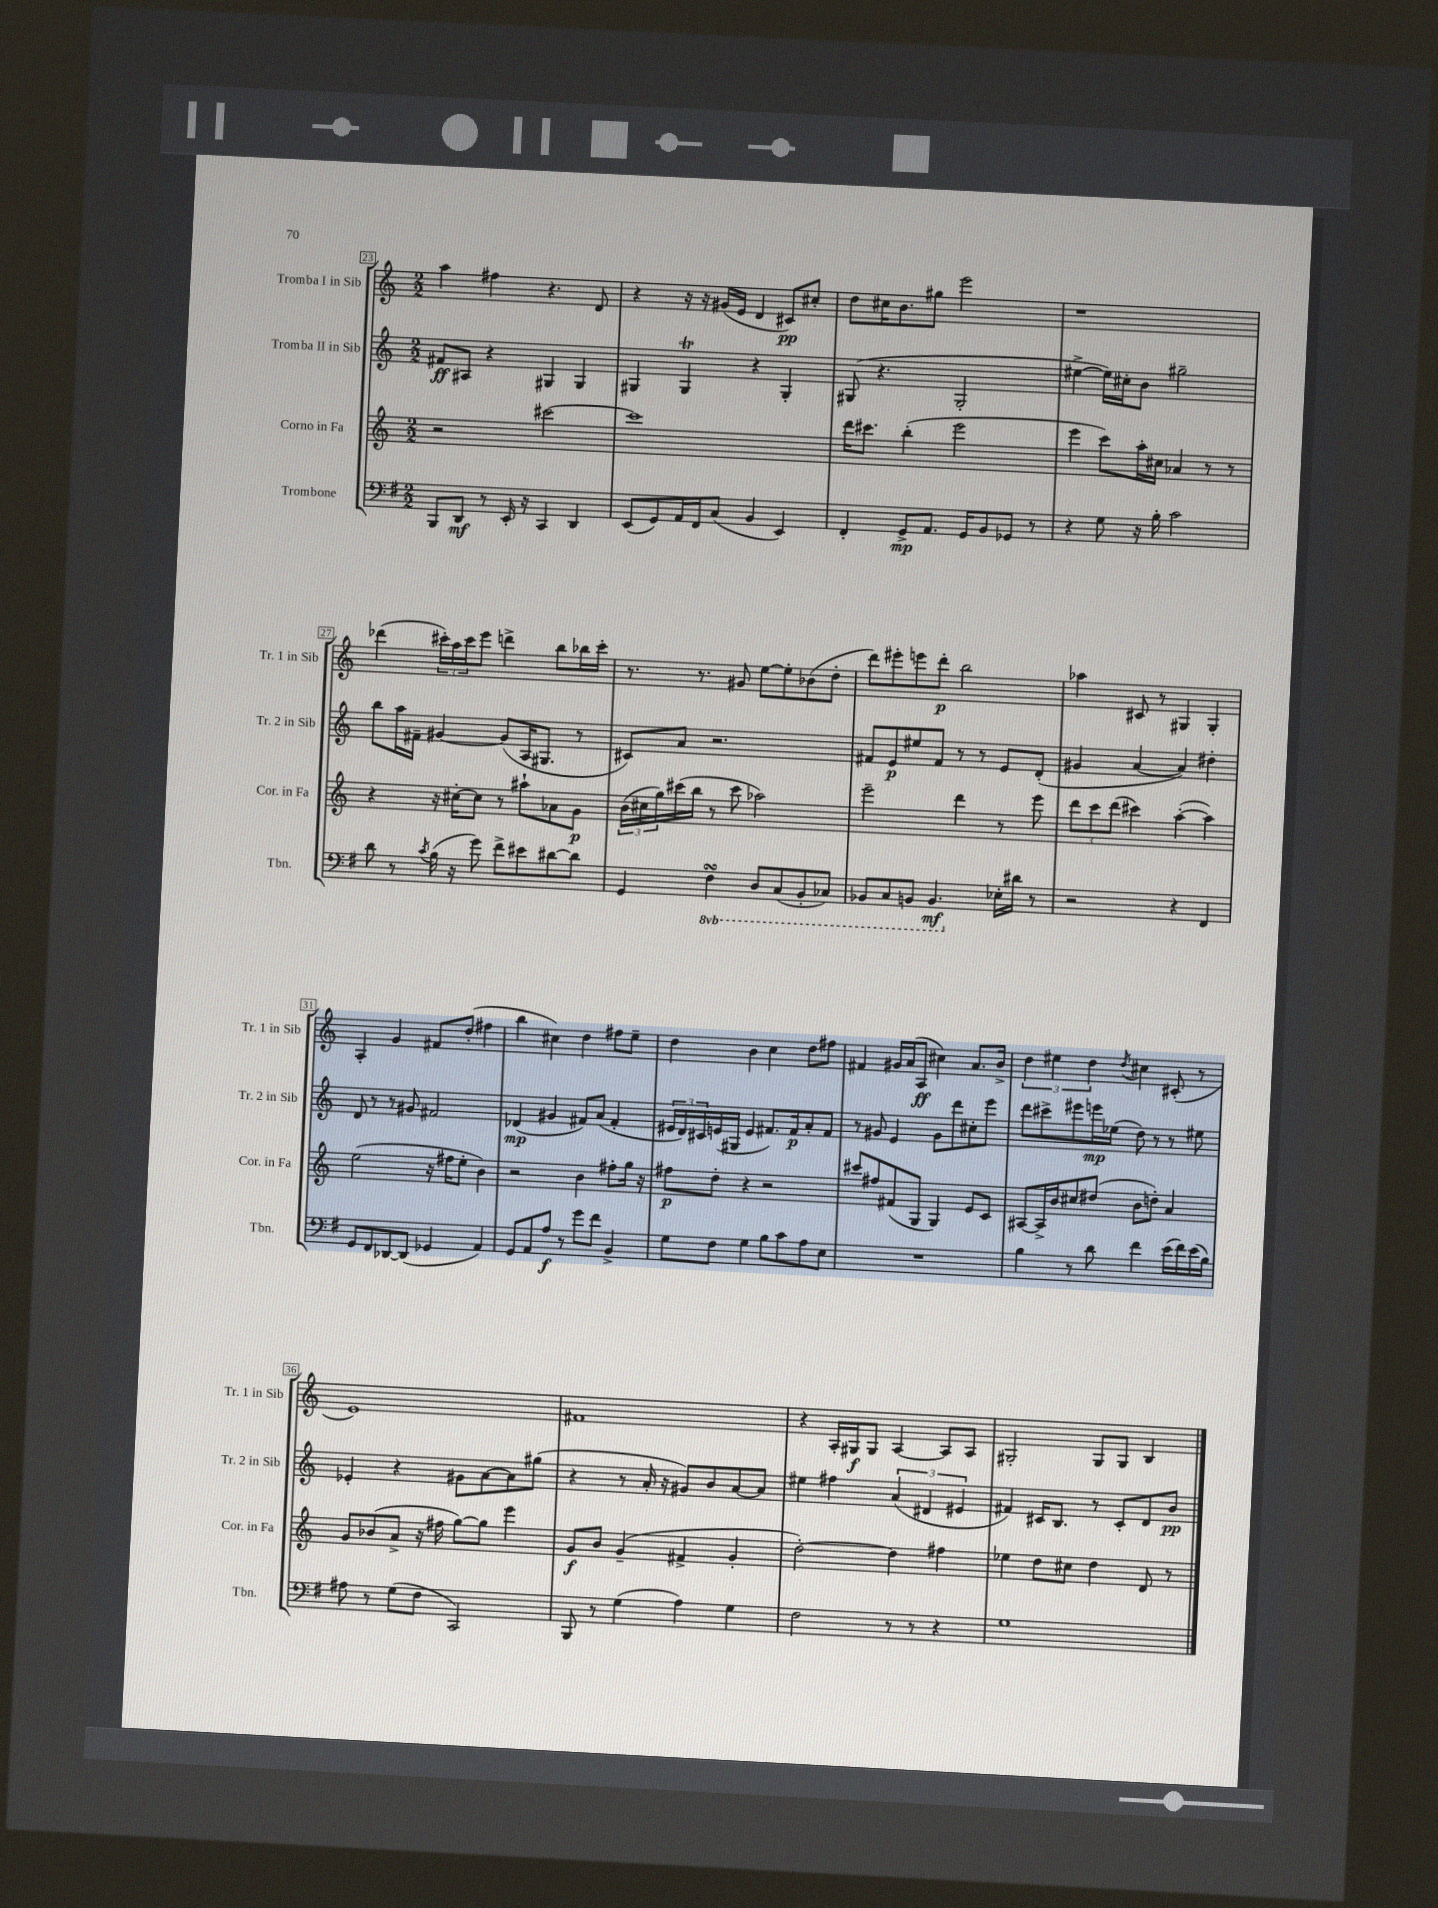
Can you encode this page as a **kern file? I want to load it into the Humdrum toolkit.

**kern	**dynam	**kern	**dynam	**kern	**dynam	**kern	**dynam
*part4	*part4	*part3	*part3	*part2	*part2	*part1	*part1
*staff4	*staff4	*staff3	*staff3	*staff2	*staff2	*staff1	*staff1
*I"Trombone	*	*I"Corno in Fa	*	*I"Tromba II in Sib	*	*I"Tromba I in Sib	*
*I'Tbn.	*	*I'Cor. in Fa	*	*I'Tr. 2 in Sib	*	*I'Tr. 1 in Sib	*
*clefF4	*	*clefG2	*	*clefG2	*	*clefG2	*
*k[f#]	*	*k[]	*	*k[]	*	*k[]	*
*M2/2	*	*M2/2	*	*M2/2	*	*M2/2	*
=23	=23	=23	=23	=23	=23	=23	=23
8BBB/L	.	2r	.	8f#X/L	ff	4aa\	.
8DD/J	mf	.	.	8A#X/J	.	.	.
8r	.	.	.	4r	.	4ff#X\	.
16EE'/	.	.	.	.	.	.	.
16r	.	.	.	.	.	.	.
4CC/	.	[2ccc#X\	.	4G#X/	.	4.r	.
4DD/	.	.	.	4G#/	.	.	.
.	.	.	.	.	.	8d/	.
=24	=24	=24	=24	=24	=24	=24	=24
(8EE/L	.	1ccc#]	.	4G#X/	.	4r	.
8GG/)	.	.	.	.	.	.	.
16AA/L	.	.	.	4G#t/	.	16r	.
16FF#/J	.	.	.	.	.	16r	.
(8C/J	.	.	.	.	.	(16g#X/LL	.
.	.	.	.	.	.	16e/JJ	.
4BB/	.	.	.	4r	.	4d/	.
4EE/)	.	.	.	4G#'/	.	8c#X/L)	pp
.	.	.	.	.	.	8cc#X'/J	.
=25	=25	=25	=25	=25	=25	=25	=25
4FF#'/	.	16ddd\KL	.	(8G#X/	.	8dd\L	.
.	.	8.ccc#X\J	.	.	.	.	.
.	.	.	.	4.r	.	16cc#X\K	.
.	.	.	.	.	.	8.b\	.
8GG^/L	mp	(4bb'\	.	.	.	.	.
8.AA/J	.	.	.	.	.	8gg#X\J	.
.	.	2eee\	.	2G#'/	.	2eee\	.
16GG/KL	.	.	.	.	.	.	.
8BB/	.	.	.	.	.	.	.
8GG-X/J	.	.	.	.	.	.	.
8r	.	.	.	.	.	.	.
=26	=26	=26	=26	=26	=26	=26	=26
4r	.	4eee\	.	[4ee#X^\	.	1r	.
8G\	.	8ccc\L)	.	16ee#\LL])	.	.	.
.	.	.	.	16cc#X'\J	.	.	.
16r	.	16aa'\L	.	8b\J	.	.	.
16B'\	.	16cc#X\JJ	.	.	.	.	.
2c\	.	4a-X/	.	2gg#X~\	.	.	.
.	.	8r	.	.	.	.	.
.	.	8r	.	.	.	.	.
!!LO:LB:g=z
=27	=27	=27	=27	=27	=27	=27	=27
8d\	.	4r	.	8bb\L	.	(4ddd-X\	.
8r	.	.	.	16aa\L	.	.	.
.	.	.	.	16f#X~\JJ	.	.	.
8qc/	.	.	.	.	.	.	.
(16B\	.	16r	.	[4g#X/	.	24ccc#X'\LL)	.
.	.	.	.	.	.	24aa\	.
16r	.	[16cc#X'\KL	.	.	.	.	.
.	.	.	.	.	.	24ccc#\J	.
8g\)	.	8cc#\J]	.	.	.	8eee\J	.
8f#^\L	.	8r	.	(8g#/L]	.	4dddn^\	.
8e#X\	.	8aa#X`\L	.	16A/K	.	.	.
.	.	.	.	8.G#X/J	.	.	.
[8d#X\	.	8a-X\	.	.	.	8bb\L	.
8d#\J]	.	8g\J	p	8r	.	16bb-X\L	.
.	.	.	.	.	.	16ccc#'\JJ	.
=28	=28	=28	=28	=28	=28	=28	=28
4GG/	.	(24b\LL	.	8c#X/L)	.	8.r	.
.	.	24cc#X\	.	.	.	.	.
.	.	24gg\)	.	.	.	.	.
.	.	(16ccc#X\	.	8a/J	.	.	.
.	.	16bb\JJ	.	.	.	8.r	.
*8ba	*	*	*	*	*	*	*
4FF#sSsS\	.	8r	.	2.r	.	.	.
.	.	8ccc#\	.	.	.	8g#X/	.
8DD/L	.	2aa-X\)	.	.	.	[8ee\L	.
(8CC/	.	.	.	.	.	8ee'\]	.
8BBB'/	.	.	.	.	.	(8b-X\	.
8CC-X/J)	.	.	.	.	.	8dd'\J	.
=29	=29	=29	=29	=29	=29	=29	=29
8BBB-X/L	.	2eee~\	.	8f#X/L	.	8ddd\L)	.
8CC/	.	.	.	8e/	p	8eee#X'\	.
8BBBn/J	.	.	.	8ee#X/	.	8eeen\	.
4.BBB/	mf	.	.	8f#/J	.	8ddd'\J	p
.	.	4ddd\	.	8r	.	2bb\	.
.	.	.	.	8r	.	.	.
*X8ba	*	*	*	*	*	*	*
16E-X'\LL	.	8r	.	8e/L	.	.	.
16d#X\JJ	.	.	.	.	.	.	.
8r	.	8eee\	.	(8d'/J	.	.	.
=30	=30	=30	=30	=30	=30	=30	=30
2r	.	12ddd\L	.	4g#X/	.	4aa-X\	.
.	.	12ccc\	.	.	.	.	.
.	.	(12ddd\J	.	.	.	.	.
.	.	4ccc#X\)	.	[4a/	.	8c#X/	.
.	.	.	.	.	.	8r	.
4r	.	([4aa'\	.	4a/])	.	4G#X/	.
4FF#/	.	4aa\])	.	4dd#X'\	.	4G#'/	.
!!LO:LB:g=z
=31	=31	=31	=31	=31	=31	=31	=31
8GG/L	.	(2ee\	.	8d/	.	4A'/	.
8FF#/	.	.	.	8r	.	.	.
[8DD-X/	.	.	.	8r	.	4g/	.
(8DD-/J]	.	.	.	8g#X/	.	.	.
4GG-X/	.	16r	.	2f#X/	.	8f#X/L	.
.	.	16ff#X\KL	.	.	.	.	.
.	.	8ee'\J	.	.	.	(8dd'/J	.
4AA/)	.	4b\)	.	.	.	4ff#X\	.
=32	=32	=32	=32	=32	=32	=32	=32
8GG/L	.	2r	.	(4d-X/	mp	4bb\	.
8AA/	.	.	.	.	.	.	.
8A/J	f	.	.	4g#X/	.	4cc#X\)	.
8r	.	.	.	.	.	.	.
8g\L	.	4b\	.	8f#X/L)	.	4dd\	.
8f#\J	.	.	.	(8a/J	.	.	.
4BB^/	.	8ff#X'\L	.	4f#'/	.	8ff#X\L	.
.	.	16gg\Jk	.	.	.	8ee~\J	.
.	.	16r	.	.	.	.	.
=33	=33	=33	=33	=33	=33	=33	=33
8G\L	.	8ff#X\L	p	24e#X/LL	.	4dd\	.
.	.	.	.	24d/)	.	.	.
.	.	.	.	24c#X/	.	.	.
8F#\J	.	8dd'\J	.	(16en/	.	.	.
.	.	.	.	16G#X/JJ	.	.	.
4G\	.	4r	.	4e/	.	4b\	.
8B\L	.	2r	.	8.f#X/L)	.	4cc\	.
8c\	.	.	.	.	.	.	.
.	.	.	.	16f#/k	p	.	.
8A\	.	.	.	8a'/	.	8dd\L	.
8E\J	.	.	.	8f#/J	.	8ff#X\J	.
=34	=34	=34	=34	=34	=34	=34	=34
1r	.	8ccc#X/L	.	8r	.	4f#X/	.
.	.	8ff#X/	.	8g#X/	.	.	.
.	.	(8f#X/	.	4e/	.	16g#X/LL	.
.	.	.	.	.	.	(16a/J	.
.	.	8G/J	.	.	.	8A/J	ff
.	.	4G/)	.	8g#\L	.	4cc#X\)	.
.	.	.	.	8ddd\	.	.	.
.	.	8e/L	.	8cc#X'\	.	8.a/L	.
.	.	8c/J	.	8eee\J	.	.	.
.	.	.	.	.	.	16b^/Jk	.
=35	=35	=35	=35	=35	=35	=35	=35
4B\	.	[8A#X/L	.	8ddd\L	.	6dd\	.
.	.	16A#^/L]	.	8ccc#X^\	.	.	.
.	.	.	.	.	.	6ee#X\	.
.	.	16b/J	.	.	.	.	.
8r	.	8cc#X/	.	8eee#X\	.	.	.
.	.	.	.	.	.	6dd\	.
8d\	.	(8dd#X/J	.	16eeen\L	mp	.	.
.	.	.	.	(16ee-X\JJ	.	.	.
.	.	.	.	.	.	8qdd/	.
4f#\	.	8b\L	.	8dd\)	.	4cc#X\	.
.	.	8ddn'\J)	.	8r	.	.	.
(16e\LL	.	4a/	.	8r	.	(8c#X'/	.
16f#\)	.	.	.	.	.	.	.
(16e\	.	.	.	8ee#X\	.	8r	.
16B\JJ)	.	.	.	.	.	.	.
!!LO:LB:g=z
=36	=36	=36	=36	=36	=36	=36	=36
8A#X\	.	8g/L	.	4e-X'/	.	1e)	.
8r	.	(8b-X/	.	.	.	.	.
(8G\L	.	8a^/J	.	4r	.	.	.
8F#\J	.	16r	.	.	.	.	.
.	.	16ff#X\	.	.	.	.	.
2CC/)	.	[8gg\L)	.	8g#X\L	.	.	.
.	.	8gg\J]	.	[8a\	.	.	.
.	.	4eee\	.	8a\]	.	.	.
.	.	.	.	(8gg#X\J	.	.	.
=37	=37	=37	=37	=37	=37	=37	=37
8BBB/	.	8g/L	f	4r	.	1f#X	.
8r	.	8b/J	.	.	.	.	.
(4G\	.	(4g~/	.	8r	.	.	.
.	.	.	.	16a'/	.	.	.
.	.	.	.	16r	.	.	.
4A\)	.	4f#X^/	.	8g#X/L)	.	.	.
.	.	.	.	8b/	.	.	.
4G\	.	4g'/	.	[8a/	.	.	.
.	.	.	.	8a/J]	.	.	.
=38	=38	=38	=38	=38	=38	=38	=38
2F#\	.	[2dd'\)	.	4ee#X\	.	4r	.
.	.	.	.	4ff#X\	.	16A'/LL	.
.	.	.	.	.	.	16G#X/J	f
.	.	.	.	.	.	8G#/J	.
8r	.	4dd\]	.	(6a/	.	[4A/	.
8r	.	.	.	.	.	.	.
.	.	.	.	6d#X/	.	.	.
4r	.	4ff#X\	.	.	.	8A/L]	.
.	.	.	.	6e#X/	.	.	.
.	.	.	.	.	.	8A/J	.
=39	=39	=39	=39	=39	=39	=39	=39
1G	.	4ee-X\	.	4f#X/)	.	2G#X'/	.
.	.	8dd\L	.	16c#X/KL	.	.	.
.	.	.	.	8.B/J	.	.	.
.	.	8cc#X\J	.	.	.	.	.
.	.	4dd\	.	8r	.	8G#/L	.
.	.	.	.	8c#'/L	.	8G#/J	.
.	.	8d/	.	8d/	.	4B/	.
.	.	8r	.	8b/J	pp	.	.
==	==	==	==	==	==	==	==
*-	*-	*-	*-	*-	*-	*-	*-
